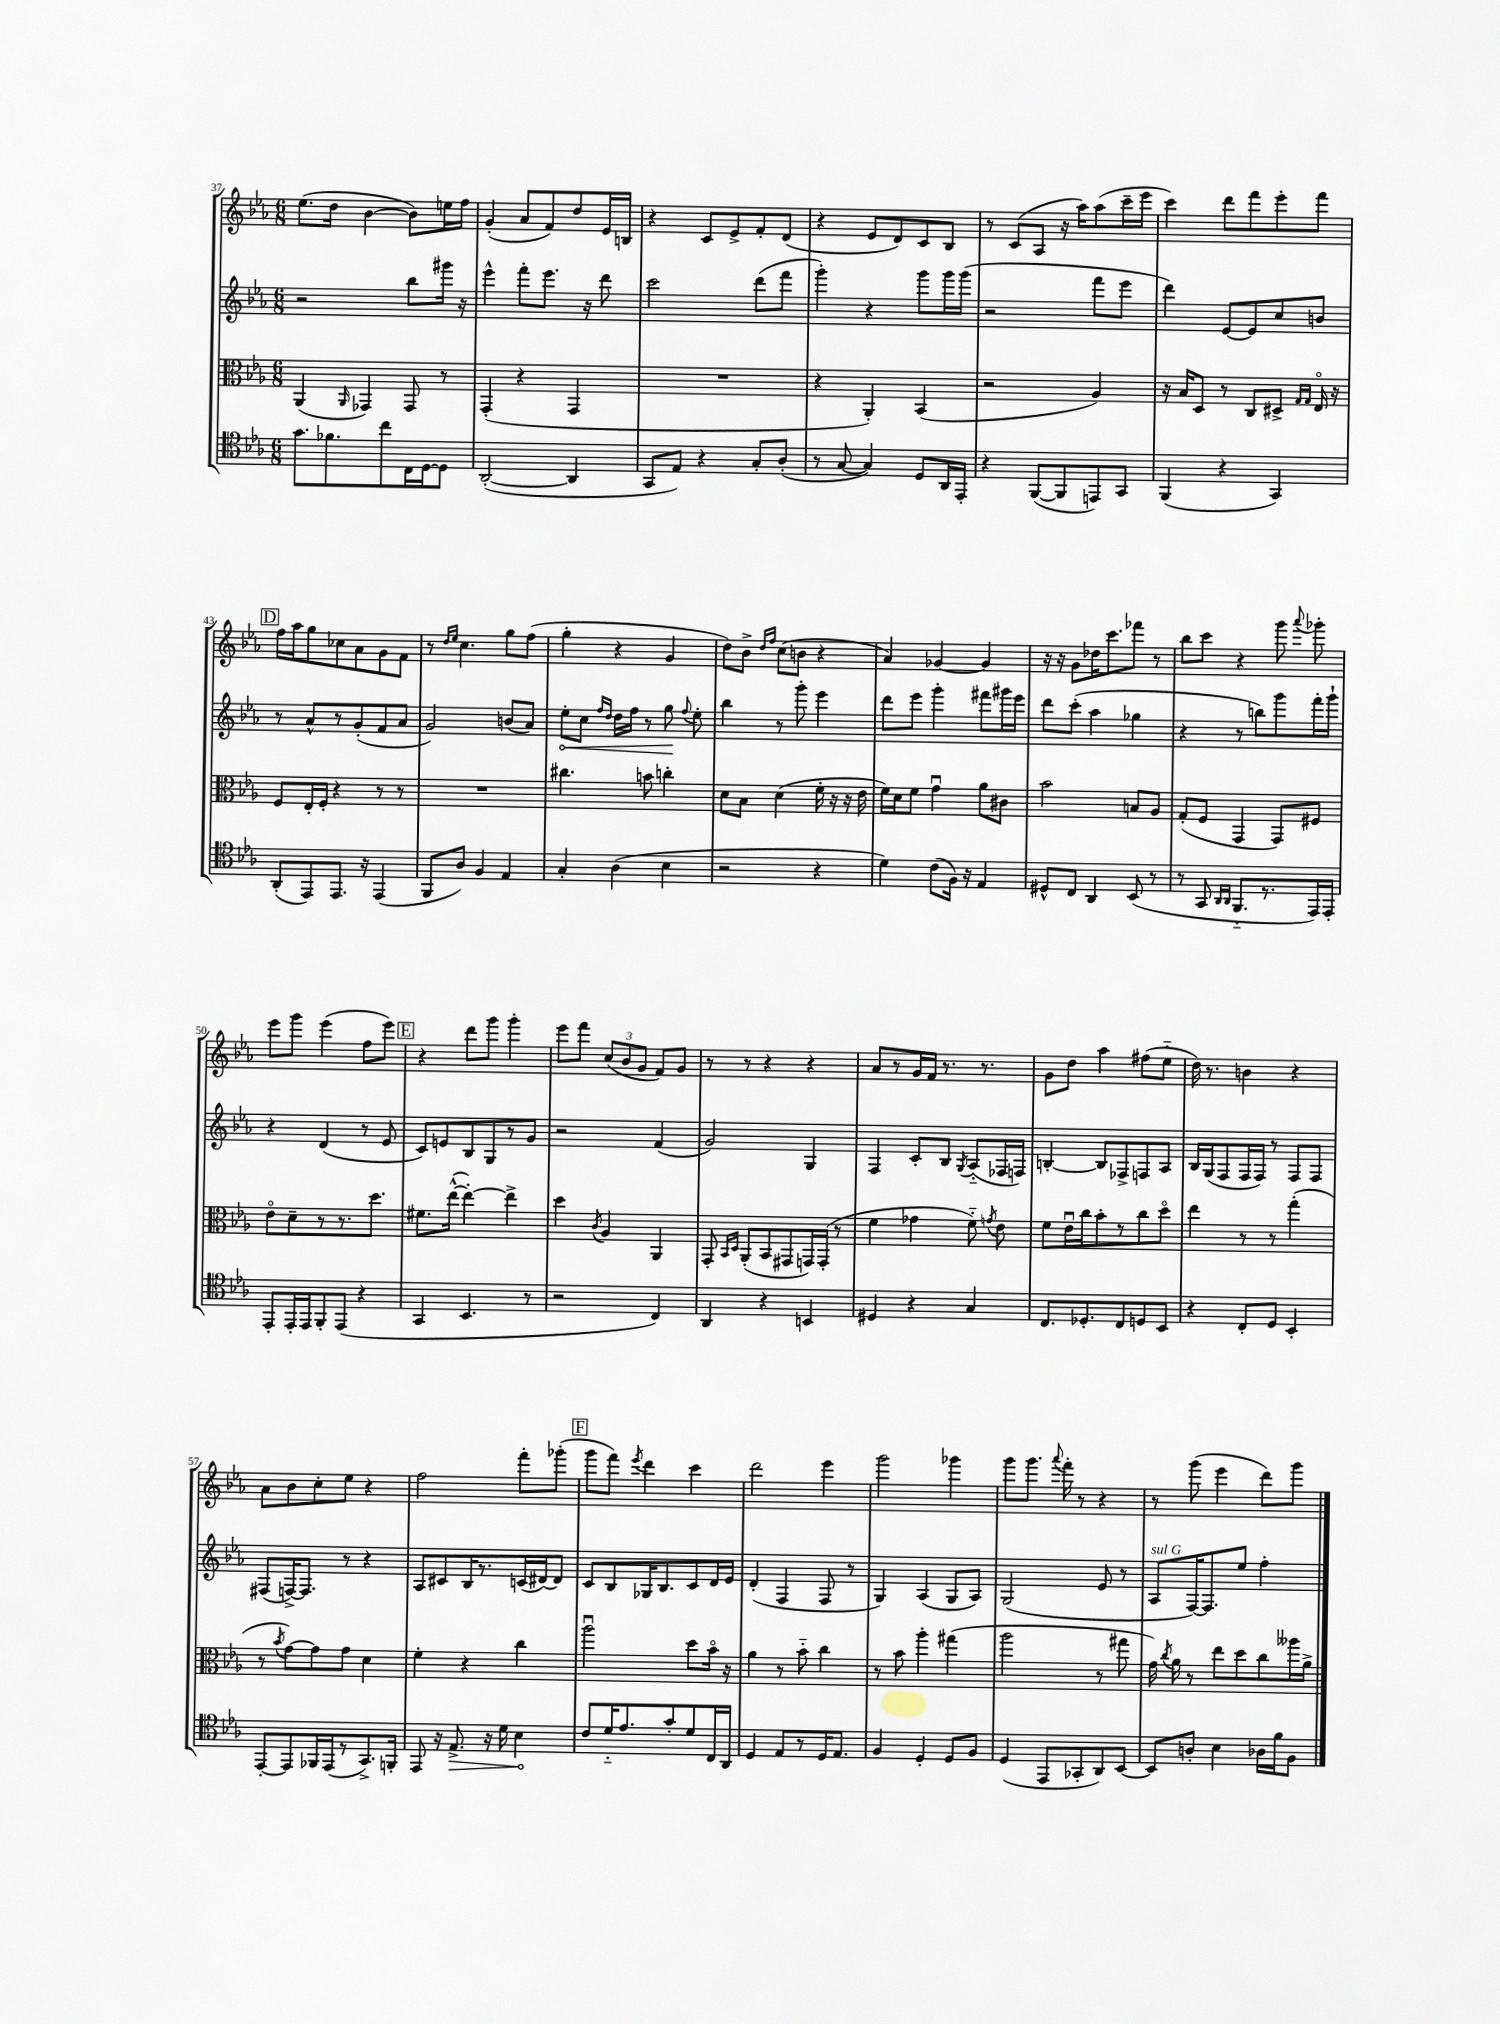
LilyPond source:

<<
\new StaffGroup <<
\new Staff = "s0" {
    \clef treble \key ees \major \numericTimeSignature \time 6/8
    \autoBeamOff ees''8.[( d''16] bes'4~ bes'8[) e''16 f''16] |
    g'4-.( aes'8[ f'8) d''8 ees'16 b16] |
    r4 c'8[ ees'8-> f'8-. d'8]( |
    r4 ees'8[ d'8) c'8 bes8] |
    r8 c'8[( aes8] r16 aes''16[) aes''8( c'''16-- ees'''16] |
    c'''4) d'''8[ f'''8 ees'''8-. f'''8] |
    \mark \markup { \box "D" } f''16[ aes''16 g''8 ces''8 aes'8 g'8 f'8] |
    r8 \grace { d''16[ ees''16] } c''4. g''8[ f''8]( |
    g''4-. r4 g'4 |
    d''8[) bes'8]-> \grace { d''16[ f''16] } c''8[( b'8] r4 |
    aes'4) ges'4~ ges'4 |
    r16 r16 g'8[ des''16 c'''8. fes'''8] r8 |
    bes''8[ c'''8] r4 g'''8 \appoggiatura { aes'''8 } ges'''8-. |
    ees'''8[ g'''8] ees'''4( f''8[ ees'''8]) |
    \mark \markup { \box "E" } r4 d'''8[ g'''8] g'''4-. |
    ees'''8[ f'''8] \tuplet 3/2 { c''8[( bes'8 g'8] } f'8[) g'8] |
    r8 r8 r4 r4 |
    aes'8[ r8 g'16 f'16] r8. r8. |
    g'8[ d''8] aes''4 fis''8[( ees''8]-_ |
    d''16) r8. b'4 r4 |
    aes'8[ bes'8 c''8-. ees''8] r4 |
    f''2 f'''8[-. ges'''8]-.( |
    \mark \markup { \box "F" } g'''8[ f'''8]) \acciaccatura { ees'''8 } d'''4 c'''4 |
    d'''2 ees'''4 |
    g'''2 ges'''4 |
    g'''8[ g'''8.] \appoggiatura { aes'''8 } f'''16-. r8 r4 |
    r8 g'''8( ees'''4 d'''8[) g'''8] \bar "|." |
}
\new Staff = "s1" {
    \clef treble \key ees \major \numericTimeSignature \time 6/8
    \autoBeamOff r2 bes''8[ gis'''16] r16 |
    ees'''4-^ f'''8[-. ees'''8.] r16 d'''8 |
    c'''2 d'''8[( f'''8] |
    g'''4-.) r4 g'''8[ g'''16 g'''16]( |
    r2 f'''8[ ees'''8] |
    d'''4) ees'8[~ ees'8 c''8 b'8] |
    \mark \markup { \box "D" } r8 aes'8[-^ r8 g'8-.( f'8 aes'8] |
    g'2) b'8[( aes'8]) |
    \once \override Hairpin.circled-tip = ##t ees''8[-.\< c''8] \grace { f''16[ d''16] } d''16[ f''16] r8 g''8\! \appoggiatura { f''8 } ees''8-. |
    bes''4 r8 g'''8-. ees'''4 |
    d'''8[ ees'''8] g'''4-. fis'''8[ gis'''16 ees'''16] |
    d'''8[ c'''8]-.( aes''4 ges''4 |
    r4 r8 b''8[) g'''8 f'''16-. g'''16]-! |
    r4 d'4( r8 ees'8 |
    \mark \markup { \box "E" } c'8[) e'8 bes8 g8 r8 g'8] |
    r2 f'4( |
    g'2) g4 |
    f4 c'8[-. bes8] \acciaccatura { g8 } aes8[-_( fes16 f16]) |
    b4~-. b8[ fes8-> f8 aes8] |
    bes16[ g16( f8 f16 f16]) r8 f8[ f8] |
    fis8[( f16~->) f8.] r8 r4 |
    aes8[ cis'8 bes16 r8. c'16( dis'16~) dis'8] |
    \mark \markup { \box "F" } c'8[ bes8 ges16 bes8. c'8 d'16 ees'16] |
    d'4-.( f4 f8 r8 |
    g4) aes4( g8[ aes8]) |
    g2( ees'8 r8 |
    aes8[^\markup { \italic "sul G" } f16~) f8. ees''8] f''4-. \bar "|." |
}
\new Staff = "s2" {
    \clef alto \key ees \major \numericTimeSignature \time 6/8
    \autoBeamOff aes,4( \grace { aes,16 } ges,4) ges,8 r8 |
    g,4-.( r4 g,4 |
    R2. |
    r4 aes,4-.) bes,4( |
    r2 aes4) |
    r16 bes16[ d8] r8 c8[ dis8]-> \grace { g16[ g16] } ees16\flageolet r16 |
    \mark \markup { \box "D" } f8[ ees16-. f16]-. r4 r8 r8 |
    R2. |
    cis''4. b'8 c''4-. |
    d'8[ bes8] d'4( f'16-. r16 r16 ees'16 |
    f'16[) d'16 f'8] g'4\downbow aes'8[ cis'8] |
    bes'2 b8[ aes8] |
    g8[-.( f8] g,4 g,8[) fis8] |
    ees'8[\flageolet d'8-- r8 r8. d''8.] |
    \mark \markup { \box "E" } fis'8.[ ees''16]~-^( ees''4~-.) ees''4-> |
    d''4 \acciaccatura { c'8 } aes4 aes,4 |
    g,8-. \grace { bes,16[ d16] } aes,8[-.( bes,8 gis,8 g,16) g,16]-.( r8 |
    f'4 ges'4 f'8-_) \acciaccatura { g'8 } ees'8 |
    f'8[ ees'16\downbow c''16 bes'8-. r8 c''8 d''8]\flageolet |
    ees''4 r8 r8 g''4-.( |
    r8 \acciaccatura { bes'8 } g'8[~) g'8 g'8] d'4 |
    f'4-. r4 c''4 |
    \mark \markup { \box "F" } aes''2\downbow d''8[ bes'16]\flageolet r16 |
    aes'4 r8 bes'8-_ c''4 |
    r8 bes'8 aes''4-. gis''4( |
    aes''2 r8 gis''8 |
    g'16) \acciaccatura { c''8 } aes'16 r8 ees''8[ d''8 c''8 aeses''16 aes'16]-> \bar "|." |
}
\new Staff = "s3" {
    \clef tenor \key ees \major \numericTimeSignature \time 6/8
    \autoBeamOff g'8.[ fes'8. c''8 c16 d16~ d8] |
    aes,2~-.( aes,4 |
    g,8[ ees8]) r4 g8[-. aes8]-.( |
    r8 g8~ g4) d8[ aes,16 ees,16]-. |
    r4 f,8[~( f,8 e,8) g,8] |
    f,4( r4 g,4) |
    \mark \markup { \box "D" } aes,8[-.( ees,8) ees,8.] r16 ees,4( |
    f,8[ aes8]) f4 ees4 |
    g4-. aes4( bes4 |
    r2 r4 |
    d'4) c'8[( f16]) r16 ees4 |
    dis8[-^ c8] aes,4 bes,8( r8 |
    r8 g,8 \grace { aes,16[ aes,16] } f,8.[-_ r8. ees,16) ees,16]-. |
    ees,8[-. ees,16-. ees,16 f,8-. ees,8]( r4 |
    \mark \markup { \box "E" } g,4 bes,4. r8 |
    r2 c4) |
    aes,4 r4 b,4 |
    dis4 r4 g4 |
    c8.[ des8.-. c8 d8 bes,8] |
    r4 c8[-. d8] bes,4-. |
    ees,8[~-. ees,8 fes,16 ees,16( r8 g,8.->) f,16]-. |
    ees,8 r16 \once \override Hairpin.circled-tip = ##t ees8.->\> r16 d'16 bes4\! |
    \mark \markup { \box "F" } c'8[ d'16-_ ees'8. g'8-. d'8 c16 aes,16] |
    d4 ees8[ r8 d16 ees8.] |
    f4 d4-. d8[ f8] |
    d4( ees,8[ ges,8-. aes,8) bes,8]~ |
    bes,8[ a8]-. bes4 aes16[ f'16 f8] \bar "|." |
}
>>
>>
\layout { \context { \Score currentBarNumber = #37 } }
